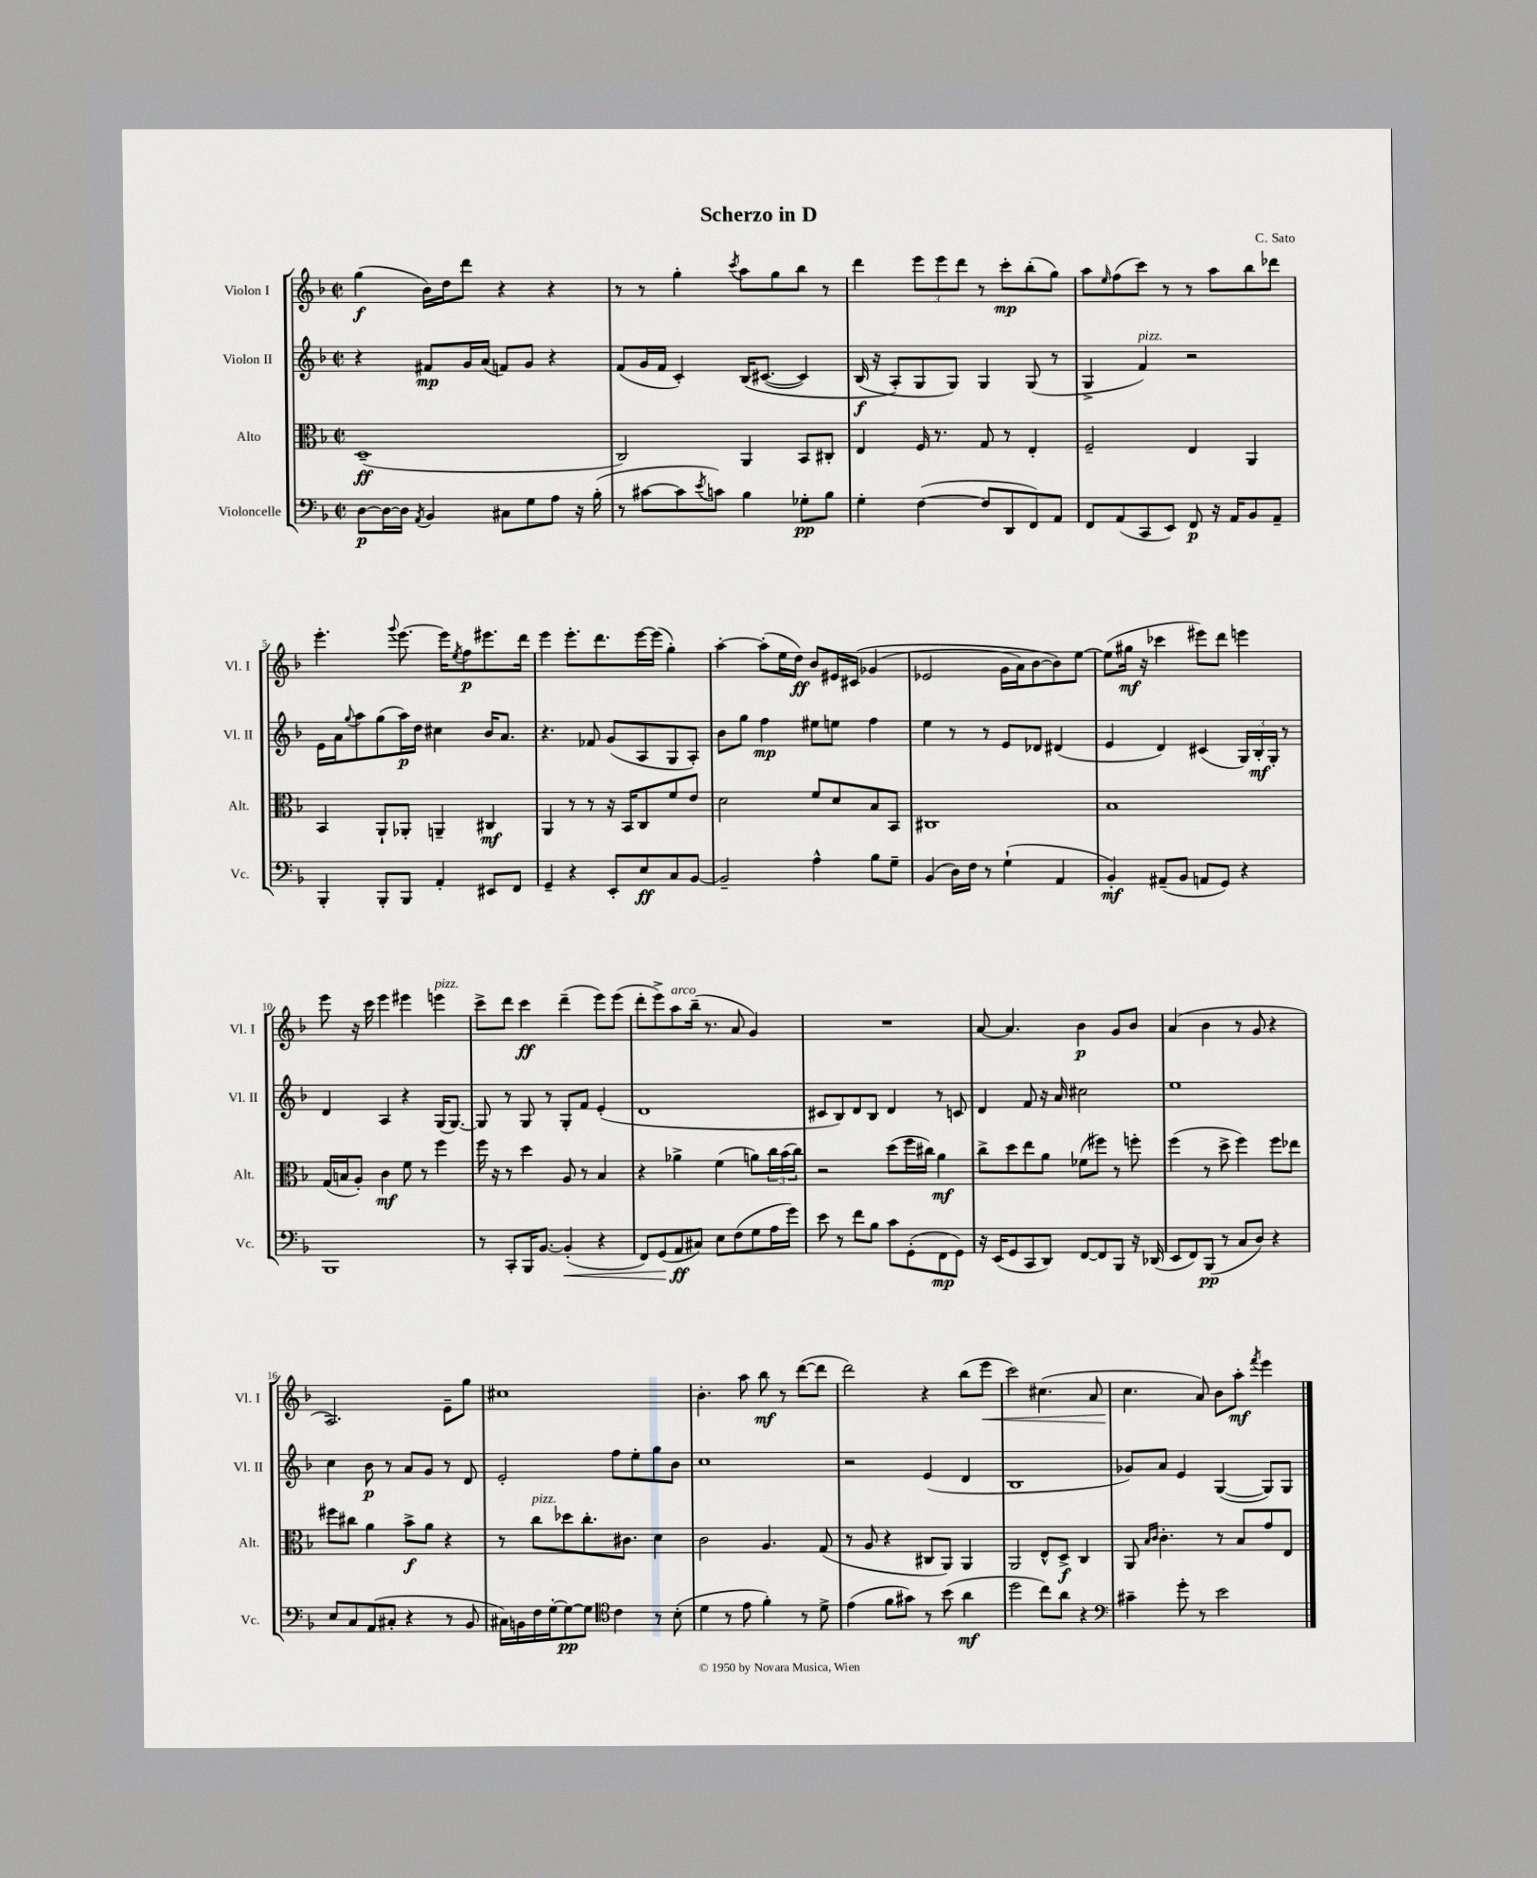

**kern	**kern	**kern	**kern
*staff4	*staff3	*staff2	*staff1
*clefF4	*clefC3	*clefG2	*clefG2
*k[b-]	*k[b-]	*k[b-]	*k[b-]
*M2/2	*M2/2	*M2/2	*M2/2
*met(c|)	*met(c|)	*met(c|)	*met(c|)
[8D\L	(1D~	4r	(4gg\
16D\_L	.	.	.
16D\]JJ	.	.	.
8qAA/	.	.	.
4BB-/	.	8f#/L	16b-\LL)
.	.	.	16dd\J
.	.	16g/L	8ddd\J
.	.	(16a/JJ	.
8C#\L	.	8f/L)	4r
8G\	.	8g/J	.
8A\J	.	4r	4r
16r	.	.	.
(16B-'\	.	.	.
=	=	=	=
8r	2C/)	(8f/L	8r
[8c#\L	.	16g/L	8r
.	.	16f/JJ	.
8c#\]	.	4c'/)	4gg'\
8qe/	.	.	.
8c\J)	.	.	.
.	.	.	8qccc/
4B-\	4AA/	&(16B-/LK	8aa\L
.	.	([8.c#/J	.
.	.	.	8gg\
8G-'\L	8BB-/L	4c#/])	8bb-\J
8B-\J	8C#'/J	.	8r
=	=	=	=
4G'\	4E/	(16B-/	4ddd\
.	.	16r	.
.	.	8A'/L&)	.
([4F\	16F/	8G/	12eee\L
.	8.r	.	.
.	.	.	12eee\
.	.	8G/J)	.
.	.	.	12ddd\J
8F/]L	8G/	4G/	8r
8DD/	8r	.	8ccc'\L
8FF/)	4E'/	(8G/	(8bb-'\
8AA/J	.	8r	8gg\J)
=	=	=	=
8FF/L	2F~/	4G^/	8aa\L
.	.	.	16qqee/
(8AA/	.	.	(8ff\
8CC/	.	4f/)	8ccc\J)
8EE/J)	.	.	8r
8FF/	4E/	2r	8r
16r	.	.	8aa\L
16AA/LK	.	.	.
8BB-/	4AA/	.	8bb-\
8AA~/J	.	.	8ddd-\J
=	=	=	=
4BBB-'/	4BB-/	16e\LL	4.eee'\
.	.	16a\J	.
.	.	8qqgg/	.
.	.	8aa\	.
8BBB-'/L	8AA`/L	(8gg\	.
.	.	.	8qqggg/
8BBB-/J	8AA-'/J	16aa\L)	[8.eee\
.	.	16dd\JJ	.
4AA'/	4AA~/	4cc#\	.
.	.	.	16eee\]LK
.	.	.	8qee/
.	.	.	8ff\
8EE#/L	4C#/	16b-/LK	8.eee#\
.	.	8.a/J	.
8FF/J	.	.	.
.	.	.	16ddd\Jk
=	=	=	=
4GG~/	4AA/	4.r	4eee\
4r	8r	.	8.eee'\L
.	8r	8f-/	.
.	.	.	8.ddd\
8EE'/L	16r	(8g/L	.
.	16BB-/LK	.	.
8E/	8C/	8A/	[16eee\L
.	.	.	(16eee\]JJ
8C/	8f/	8G/	4gg'\)
[8BB-/J	8e/J	8A'/J)	.
=	=	=	=
2BB-~/]	2d\	8b-\L	[4aa'\
.	.	8gg\J	.
.	.	4ff\	(8aa'\]L
.	.	.	16ee\L
.	.	.	16dd\JJ)
4A^^\	8f/L	8ee#\L	8b-/L
.	8d/	8ee\J	16e#/L
.	.	.	&(16c#/JJ
8B-\L	8B-/	4ff\	(4g-/
8G~\J	8BB-/J	.	.
=	=	=	=
(4BB-/	1C#	4ee\	2e-/
16D\LL)	.	8r	.
16F\JJ	.	.	.
8r	.	8r	.
(4G`\	.	8e/L	16g\LL
.	.	.	16a\J)
.	.	8d-/J	[8b-\
4AA/	.	(4d#/	8b-\]&)
.	.	.	[8ee\J
=	=	=	=
4BB-'/)	1B-	4e/	(8ee\]L
.	.	.	16gg#\Jk
.	.	.	16r
(8AA#~/L	.	4d/)	4ccc-\
8BB-/J	.	.	.
8AA/L	.	(4c#/	8eee#\L)
8GG/J)	.	.	8ddd\J
4r	.	24G/LL)	4eee\
.	.	24B-'/	.
.	.	24G'/JJ	.
.	.	8r	.
=	=	=	=
1BBB-	(16G/LL	4d/	8eee\
.	16B/J	.	.
.	8A'/J)	.	16r
.	.	.	16ccc\
.	4c\	4A/	4eee\
.	8f\	4r	4eee#\
.	8r	.	.
.	4ff\	(16G/LK	4eee\
.	.	[8.G/J)	.
=	=	=	=
8r	16ff\	8G/]	8ccc^\L
.	16r	.	.
8CC'/L	8r	8r	8ddd\J
16BBB-/K	4dd\	8G/	4ccc\
[8.BB-/J	.	.	.
.	.	8r	.
(4BB-'/]	8A/	8G'/L	(4ddd~\
.	8r	8f/J	.
4r	4B-/	(4e'/	8eee\L)
.	.	.	(8eee\J
=	=	=	=
8FF/L)	4r	1d	8ddd'\L
(8GG/	.	.	8eee^\)
8AA/	4a-^\	.	8aa\
8C#/J)	.	.	(16bb-~\Jk
.	.	.	8.r
8E\L	(4f\	.	.
(8F\	.	.	8a/
8G\	8a\L)	.	4g/)
16A\L	24cc\L	.	.
.	(24b-\	.	.
16g\JJ)	.	.	.
.	24cc\JJ)	.	.
=	=	=	=
8e\	2r	8c#/L	1r
8r	.	8B-/)	.
8f\L	.	8d/	.
8B-\J	.	8B-/J	.
8c\L	(8dd\L	4d/	.
(8GG'\	16ff\L	.	.
.	16cc#\JJ)	.	.
8FF\	4a\	8r	.
8GG\J)	.	8c/	.
=	=	=	=
16r	8cc^\L	4d/	[8a/
(16EE/LK	.	.	.
8GG/	8dd\	.	4.a/]
8CC/	8ee\	8f/	.
8DD/J)	8a\J	16r	.
.	.	16a/	.
[8FF/L	(8f-\L	2cc#\	4b-\
8FF/]	8ff#\J)	.	.
8BBB-/J	8r	.	8g/L
16r	8ff'\	.	8b-/J
(16DD-/	.	.	.
=	=	=	=
8EE/L	(4ff\	1ee	(4a/
8FF/)	.	.	.
(8BBB-/J	8r	.	4b-\
8r	8dd^\	.	.
8C/L	4ff\)	.	8r
8D/J)	.	.	8g/
4r	8ff\L	.	4r
.	8ee-\J	.	.
=	=	=	=
8E/L	8ff#\L	4cc\	2.A/)
8C/	8cc#\J	.	.
(8AA/	4a\	8b-\	.
8C#'/J	.	8r	.
4r	8b-^\L	8a/L	.
.	8a\J	8g/J	.
8r	4r	8r	8e~\L
8BB-/	.	8d/	8gg\J
=	=	=	=
16C#\LL)	8r	2e'/	1cc#
16BB\	.	.	.
16F\	8cc\L	.	.
[16G'\J	.	.	.
8G\_	8dd-\	.	.
8G\]J	8.cc'\	.	.
*clefC4	*	*	*
4c\	.	8ff\L	.
.	8.c#\J	.	.
.	.	8ee'\	.
8r	4d\	8gg\	.
(8B-'\	.	8b-\J	.
=	=	=	=
4d\	2c\	1cc	4.b-'\
8r	.	.	.
8e\	.	.	8aa\
4f'\)	4.A/	.	8bb-\
.	.	.	8r
8r	.	.	([8ddd\L
8d^\	(8G/	.	8ddd\]J
=	=	=	=
(4e\	8r	2r	2ddd\)
.	8A/	.	.
8f\L	4r	.	.
8g#\J)	.	.	.
8r	8C#/L	(4e/	4r
(8b-\	8AA/J)	.	.
4a\	4AA/	4d/	(8bb-\L
.	.	.	8eee\J
=	=	=	=
2dd\	2AA/	1B-	2ccc\)
8cc\L)	8E^^/L	.	(4.cc#\
8a\J	8D^/J	.	.
4r	4C/	.	.
.	.	.	8a/
=	=	=	=
*clefF4	*	*	*
4c#~\	8AA/	8g-/L)	4.cc\
.	16qqB-/LL	.	.
.	16qqc/JJ	.	.
.	4.c'\	8a/J	.
8g'\	.	4e/	.
8r	.	.	8a/)
2e\	8r	([4G/	8b-\L
.	8B-/L	.	8aa'\J
.	.	.	8qfff/
.	8g/	8G/]L)	4eee\
.	8E/J	8G/J	.
==	==	==	==
*-	*-	*-	*-
